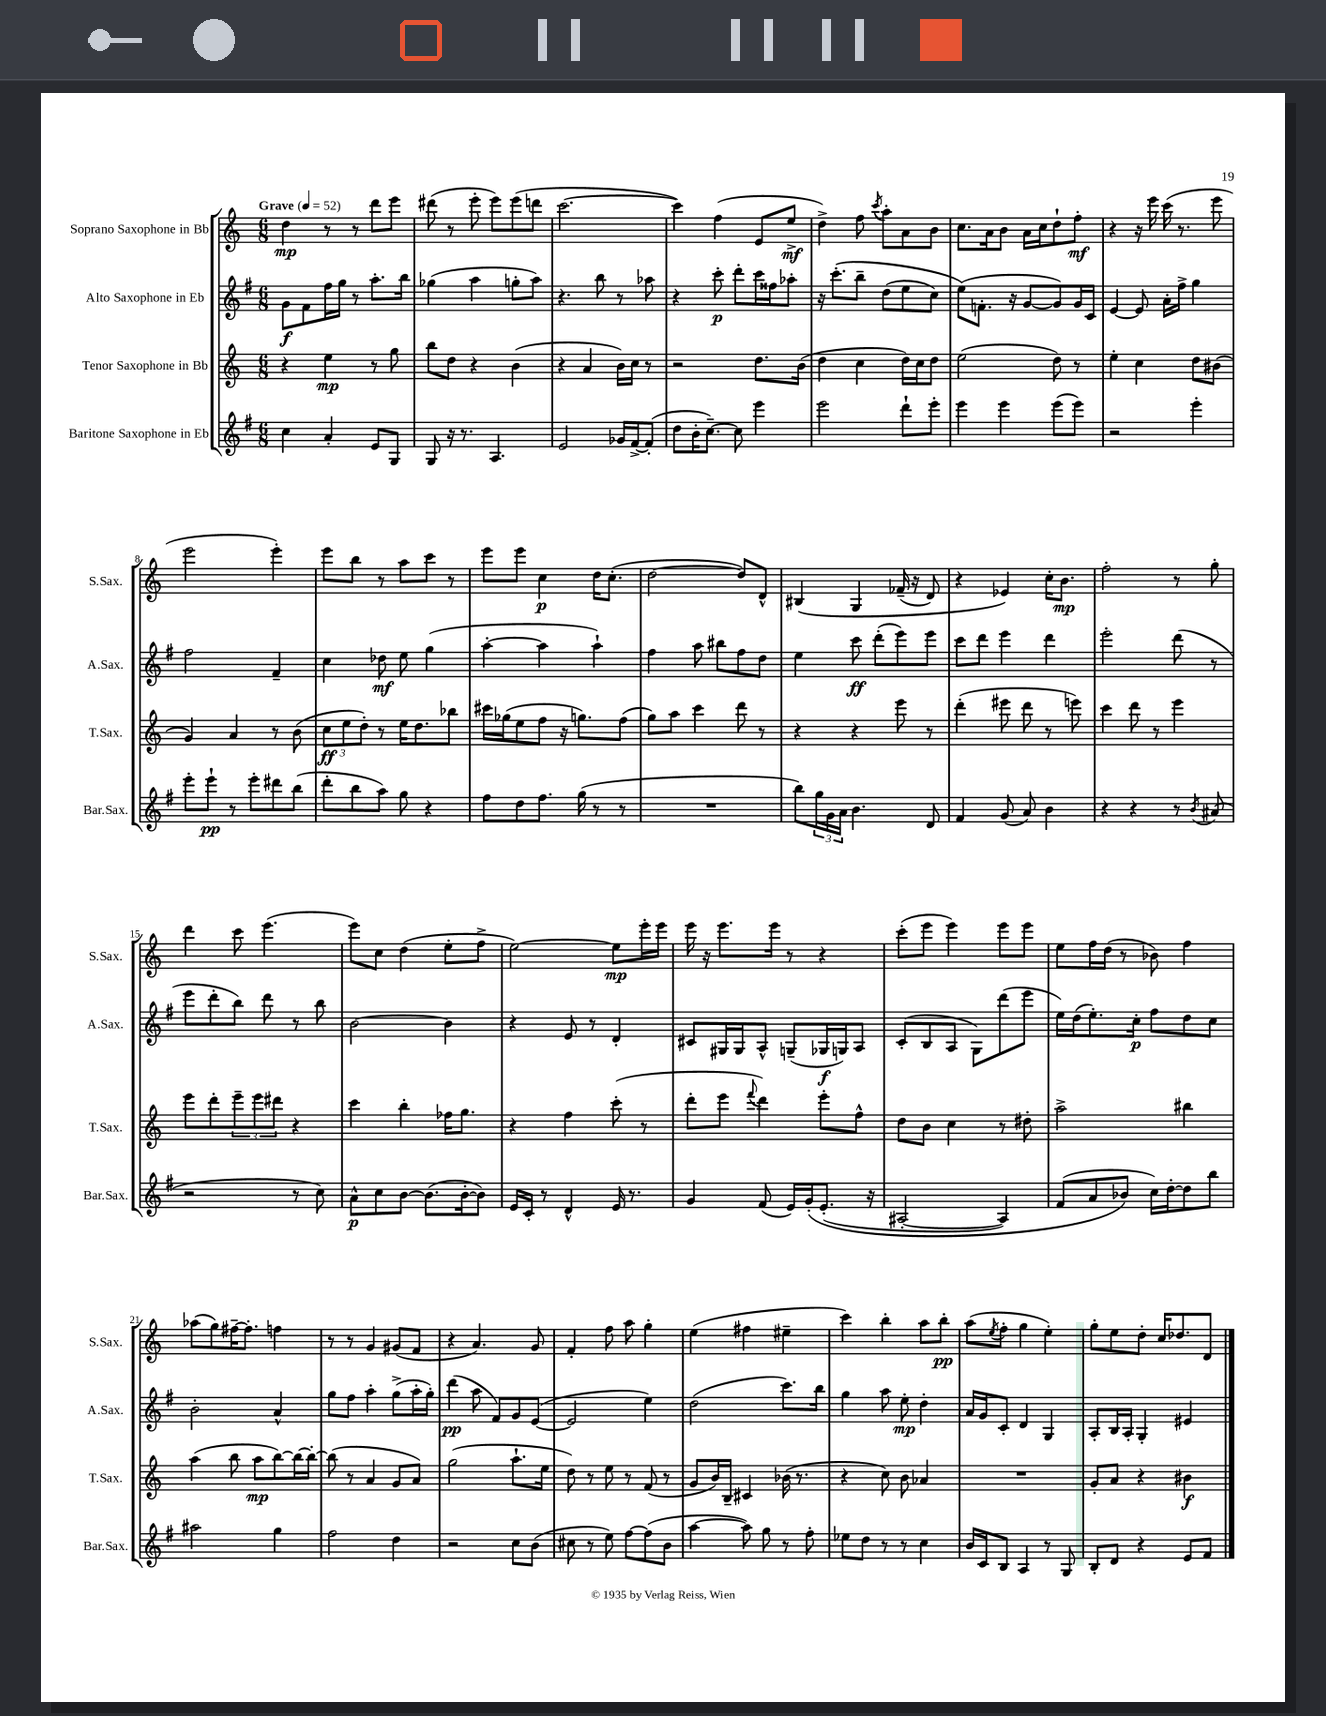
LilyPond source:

<<
\new StaffGroup <<
\new Staff = "s0" \with { instrumentName = "Soprano Saxophone in Bb" shortInstrumentName = "S.Sax." } {
    \clef treble \key c \major \numericTimeSignature \time 6/8 \tempo "Grave" 4 = 52
    d''4\mp r8 r8 d'''8 e'''8 |
    dis'''8( r8 e'''8-. e'''8) e'''8( d'''8 |
    c'''2.~ |
    c'''4) f''4( e'8 e''8->\mf |
    d''4->) f''8 \acciaccatura { c'''8 } a''8-. a'8 b'8 |
    c''8. a'16 b'8 a'16 c''16 d''8-! f''8-.\mf |
    r4 r16 e'''16 c'''16( r8. e'''8 |
    e'''2 e'''4-.) |
    e'''8 b''8 r8 a''8 c'''8 r8 |
    e'''8 e'''8 c''4\p d''16 c''8.-.( |
    d''2~ d''8) d'8-^ |
    bis4\( g4 fes'16--( r16 d'8) |
    r4 ees'4\) c''16-. b'8.\mp |
    f''2-. r8 g''8-. |
    d'''4 c'''8 e'''4.( |
    e'''8) c''8 d''4( e''8-. f''8-> |
    e''2~) e''8\mp e'''16-. e'''16 |
    e'''16 r16 e'''8. e'''16 r8 r4 |
    c'''8-.( e'''8 e'''4) e'''8 e'''8 |
    e''8 f''16 d''16( r8 bes'8) f''4 |
    aes''8( g''8) fis''16~-- fis''8.-. f''4 |
    r8 r8 g'4 gis'8( f'8 |
    r4 a'4.) g'8 |
    f'4-. f''8 a''8 g''4-. |
    e''4( fis''4 eis''4-- |
    c'''4) b''4-. a''8 b''8-.\pp |
    a''8( \acciaccatura { e''8 } f''8-. g''4 e''4-.) |
    g''8-. e''8 d''8-. c''16 des''8. d'8 \bar "|." |
}
\new Staff = "s1" \with { instrumentName = "Alto Saxophone in Eb" shortInstrumentName = "A.Sax." } {
    \clef treble \key g \major \numericTimeSignature \time 6/8
    g'8\f fis'8 fis''16 g''16 r8 a''8.-. b''16 |
    ges''4( a''4 g''8-. a''8) |
    r4. b''8 r8 aes''8 |
    r4 c'''8-.\p d'''8-. c'''16 fisis''16 aes''8-. |
    r16 c'''8.-.\( b''8-- d''8( e''8 c''8) |
    e''8(\) f'8.-. r16 g'8~ g'8) g'16 c'16 |
    e'4~ e'8 a'16-. fis''16-> g''4 |
    fis''2 fis'4-- |
    c''4 des''8\mf e''8 g''4( |
    a''4~-. a''4 a''4-!) |
    fis''4 a''8 bis''8 fis''8 d''8 |
    e''4 c'''8\ff d'''8-.( e'''8) e'''8 |
    c'''8 d'''8 e'''4 d'''4 |
    e'''2-. d'''8( r8 |
    e'''8 d'''8-. b''8) d'''8 r8 b''8 |
    b'2~ b'4 |
    r4 e'8 r8 d'4-. |
    cis'8 gis16 gis16 a8-^ g8--( ges16\f g16) a8 |
    c'8-.( b8 a8 g8) d'''8( e'''8 |
    e''16) d''16( e''8.-.) c''16-.\p fis''8 d''8 c''8 |
    b'2-. a'4-^ |
    g''8 fis''8 a''4-. g''8->( a''16-. g''16-.) |
    d'''4\pp( a''8 fis'8) g'8 e'8~( |
    e'2 e''4) |
    d''2( c'''8.) b''16 |
    g''4 a''8 e''8-.\mp d''4-. |
    a'16 g'16 c'8-. d'4 g4 |
    a8-. b16 a16-. g4-. eis'4 \bar "|." |
}
\new Staff = "s2" \with { instrumentName = "Tenor Saxophone in Bb" shortInstrumentName = "T.Sax." } {
    \clef treble \key c \major \numericTimeSignature \time 6/8
    r4 e''4\mp r8 g''8 |
    b''8 d''8 r4 b'4( |
    r4 a'4 b'16) c''16 r8 |
    r2 d''8. b'16( |
    d''4 c''4 d''16) c''16 d''8 |
    e''2( d''8) r8 |
    e''4-. c''4 d''8 bis'8( |
    g'4) a'4 r8 b'8( |
    \tuplet 3/2 { c''8\ff e''8 d''8-.) } r8 e''16 d''8. bes''8 |
    cis'''16 ges''16( e''8 f''8 r16 g''8.) f''8( |
    g''8) a''8 c'''4 d'''8 r8 |
    r4 r4 e'''8 r8 |
    d'''4-.( eis'''8 d'''8 r8 e'''8) |
    c'''4 d'''8 r8 e'''4 |
    e'''8 d'''8-. \tuplet 3/2 { e'''8-- e'''8 dis'''8 } r4 |
    c'''4 b''4-. fes''16 g''8. |
    r4 f''4 c'''8-.( r8 |
    d'''8-. e'''8 \appoggiatura { f'''8 } d'''4) e'''8-. f''8-^ |
    d''8 b'8 c''4 r8 dis''8-. |
    a''2-> bis''4 |
    a''4( b''8 a''8\mp b''8~) b''16~ b''16~-. |
    b''8( r8 a'4 g'8 a'8) |
    g''2( a''8.-! e''16 |
    d''8) r8 e''8 r8 f'8( r8 |
    g'8 b'16) b16-- cis'4 bes'16( r8. |
    r4 c''8) b'8 aes'4 |
    R2. |
    g'8-. a'8 r4 bis'4\f \bar "|." |
}
\new Staff = "s3" \with { instrumentName = "Baritone Saxophone in Eb" shortInstrumentName = "Bar.Sax." } {
    \clef treble \key g \major \numericTimeSignature \time 6/8
    c''4 a'4-. e'8 g8 |
    g8 r16 r8. a4. |
    e'2 ges'16 fis'16~-> fis'8-.( |
    d''8 b'16-. c''8.~--) c''8 e'''4 |
    e'''2 d'''8-! e'''8-. |
    e'''4 e'''4 e'''8( e'''8) |
    r2 e'''4-. |
    e'''8-. e'''8-!\pp r8 e'''8-. dis'''8 b''8( |
    d'''8-. b''8 a''8) g''8 r4 |
    fis''8 d''8 fis''8. g''16( r8 r8 |
    R2. |
    b''8) \tuplet 3/2 { g''16 g'16 a'16 } b'4. d'8 |
    fis'4 g'8( a'8) b'4 |
    r4 r4 r8 \acciaccatura { b'8 } ais'8( |
    r2 r8 c''8) |
    a'8-^\p c''8 b'8~ b'8.( b'16~-. b'8) |
    e'16 c'16-. r8 d'4-^ e'16 r8. |
    g'4 fis'8( e'16) g'16-.\( e'8.-.( r16 |
    ais2~-. ais4) |
    fis'8( a'8 bes'8\) c''16) d''16~-. d''8 b''8 |
    ais''2 g''4 |
    fis''2 d''4 |
    r2 c''8 b'8( |
    cis''8 r8 e''8) fis''8~ fis''8( b'8 |
    a''4~ a''8) g''8 r8 fis''8-. |
    ees''8 d''8 r8 r8 c''4 |
    b'16 c'16 b8 a4 r8 g8 |
    b8-. d'8 r4 e'8 fis'8 \bar "|." |
}
>>
>>
